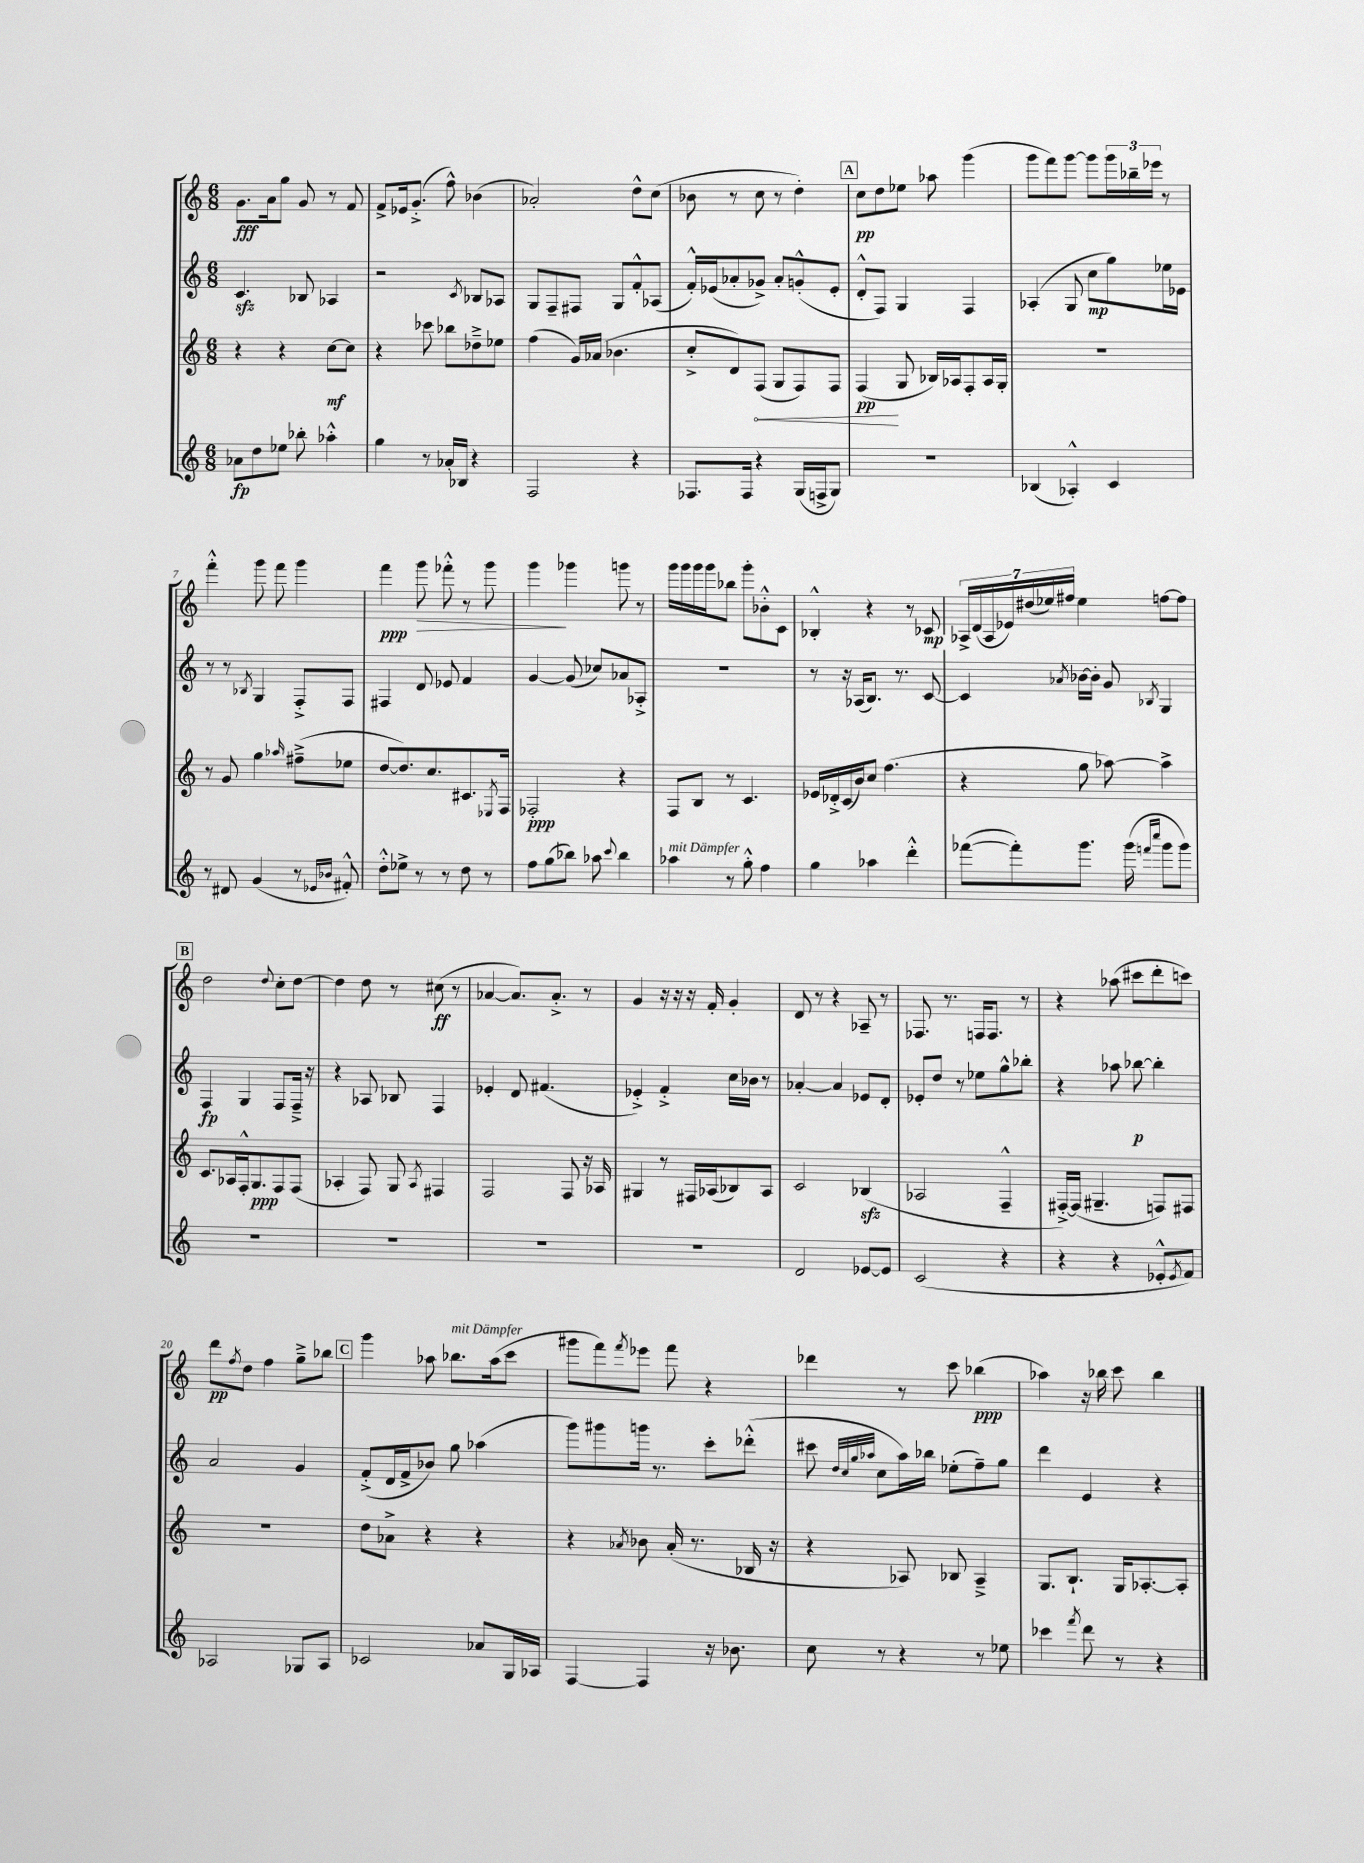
<<
\new StaffGroup <<
\new Staff = "s0" {
    \clef treble \key c \major \numericTimeSignature \time 6/8
    g'8.\fff a'16 g''8 g'8 r8 f'8 |
    f'8-> ees'16 g'8.-.->( f''8-^) bes'4( |
    aes'2-.) d''8-^ c''8( |
    bes'8 r8 c''8 r8 d''4-.) |
    \mark \markup { \box "A" } c''8\pp d''8 ees''8 aes''8 g'''4( |
    g'''8 f'''8) g'''8~ g'''8 \tuplet 3/2 { g'''16 bes''16-- ees'''16 } r8 |
    f'''4-.-^ g'''8 f'''8 g'''4 |
    f'''4\ppp g'''8\> fes'''8-.-^ r8 g'''8 |
    g'''4\! ges'''4 g'''8 r8 |
    g'''16 g'''16 g'''16 g'''16 bes''8 g'''8-. bes'8-.-^ c'8 |
    bes4-.-^ r4 r8 ces'8\mp |
    \tuplet 7/4 { aes16-> d'16( aes16 ees'16) dis''16( ees''16) fis''16 } ees''4 f''8~ f''8 |
    \mark \markup { \box "B" } d''2 \appoggiatura { d''8 } c''8-. d''8~ |
    d''4 d''8 r8 cis''8\ff( r8 |
    aes'4~ aes'8.) aes'8.-.-> r8 |
    g'4 r16 r16 r16 f'16-. g'4-. |
    d'8 r8 r4 aes8-- r8 |
    fes8. r8. f16 f8. r8 |
    r4 aes''8( cis'''8 d'''8-. c'''8) |
    d'''8\pp \acciaccatura { f''8 } d''8 f''4 g''8---> bes''8 |
    \mark \markup { \box "C" } g'''4 aes''8 bes''8.^\markup { \italic "mit Dämpfer" } aes''16( c'''8 |
    gis'''8 f'''8) \acciaccatura { f'''8 } ees'''8 f'''8 r4 |
    des'''4 r8 c'''8 bes''4\ppp( |
    aes''4) r16 bes''16 c'''8 bes''4 \bar "|." |
}
\new Staff = "s1" {
    \clef treble \key c \major \numericTimeSignature \time 6/8
    c'4.\sfz bes8 aes4 |
    r2 \acciaccatura { c'8 } bes8 aes8 |
    g8 f8-- fis8 g8 f'8-.-^ aes8( |
    f'16-.-^) ees'16( aes'8-. ges'8->) aes'8-. g'8-.-^( ees'8-. |
    \mark \markup { \box "A" } d'8-.-^ f8) g4 f4 |
    aes4-.( g8 c''8\mp g''8) ees''16 ees'16 |
    r8 r8 \acciaccatura { bes8 } g4 f8-.-> f8 |
    fis4 d'8 ees'8 f'4 |
    g'4~ g'8( ces''8) aes'8 aes8-.-> |
    R2. |
    r8 r16 aes16( b8.) r8. c'8~ |
    c'4 \acciaccatura { aes'8 } bes'16~ bes'16-. g'8 \acciaccatura { bes8 } g4 |
    \mark \markup { \box "B" } f4\fp g4 f8 f16---> r16 |
    r4 aes8 bes8 f4 |
    ees'4-. d'8 fis'4.( |
    ees'4-.->) f'4-.-> c''16 bes'16 r8 |
    aes'4~-. aes'4 ees'8 d'8-. |
    ees'8-. d''8 r8 ees''8 g''8-^ bes''8-. |
    r4 aes''8 bes''8~\p bes''4-. |
    a'2 g'4 |
    \mark \markup { \box "C" } f'8-.->( d'16 f'16-> bes'8) g''8 aes''4( |
    g'''8) gis'''8 g'''16 r8. c'''8-. des'''8-.-^( |
    cis'''8 \grace { d''32 c''32 g''32 aes''32 } c''8 aes''16) bes''16 ees''8-.( f''8--) g''8 |
    d'''4 e'4 r4 \bar "|." |
}
\new Staff = "s2" {
    \clef treble \key c \major \numericTimeSignature \time 6/8
    r4 r4 c''8~\mf c''8 |
    r4 ces'''8 bes''8 des''8---> ees''8 |
    f''4( g'16) aes'16( bes'4. |
    c''8-.-> d'8) \once \override Hairpin.circled-tip = ##t f8\<( g8 f8) f8 |
    \mark \markup { \box "A" } f4\pp\!( g8 bes16) aes16 f8-. aes16 g16-. |
    R2. |
    r8 g'8 g''4 \grace { aes''16 } fis''8--->( ees''8 |
    d''8~ d''8.) c''8. cis'8. \acciaccatura { ees8 } f16 |
    fes2-.\ppp r4 |
    f8 b8 r8 c'4. |
    ees'16 des'16-.-> c'16( b'16) c''8 f''4.( |
    r4 g''8 aes''8~) aes''4-> |
    \mark \markup { \box "B" } c'8. aes16 f16-.-^ g8.\ppp f8 f8( |
    aes4-. f8) g8 \acciaccatura { aes8 } fis4 |
    f2 f8 r16 aes16 |
    gis4 r8 fis16 aes16( bes8) aes8 |
    c'2 bes4\sfz( |
    aes2 f4---^ |
    fis16~-.->) fis16( gis4.-- f8) fis8 |
    R2. |
    \mark \markup { \box "C" } d''8 aes'8-> r4 r4 |
    r4 \acciaccatura { aes'8 } bes'8 aes'16-.( r8. bes16 r16 |
    r4 aes8) bes8 aes4---> |
    g8. b8.-! g16 aes8.~-. aes8-. \bar "|." |
}
\new Staff = "s3" {
    \clef treble \key c \major \numericTimeSignature \time 6/8
    aes'8\fp d''8 ees''8 bes''8-. aes''4-.-^ |
    g''4 r8 aes'16-. bes16 r4 |
    f2 r4 |
    fes8. fes16 r4 g16( f16-> g8) |
    \mark \markup { \box "A" } R2. |
    bes4( aes4-.-^) c'4 |
    r8 dis'8 g'4( r8 \grace { ees'16 bes'16 } fis'8-.-^) |
    d''8-.-^ ees''8-> r8 r8 d''8 r8 |
    f''8 g''8( bes''8) aes''8 \appoggiatura { c'''8 } bes''4 |
    aes''4^\markup { \italic "mit Dämpfer" } r8 g''8-.-^ f''4 |
    g''4 aes''4 d'''4-.-^ |
    fes'''8~( fes'''8-.) g'''8. g'''16( \grace { f'''16 c''''16 } g'''8 g'''8) |
    \mark \markup { \box "B" } R2. |
    R2. |
    R2. |
    R2. |
    d'2 ees'8~ ees'8 |
    c'2( r4 |
    r4 r4 ees'8-.-^ \acciaccatura { ees'8 } f'8) |
    aes2 ges8 aes8 |
    \mark \markup { \box "C" } ces'2 aes'8 g16 aes16 |
    f4~ f4 r16 bes'8. |
    c''8 r8 r4 r8 ees''8 |
    ces'''4 \acciaccatura { f'''8 } d'''8 r8 r4 \bar "|." |
}
>>
>>
